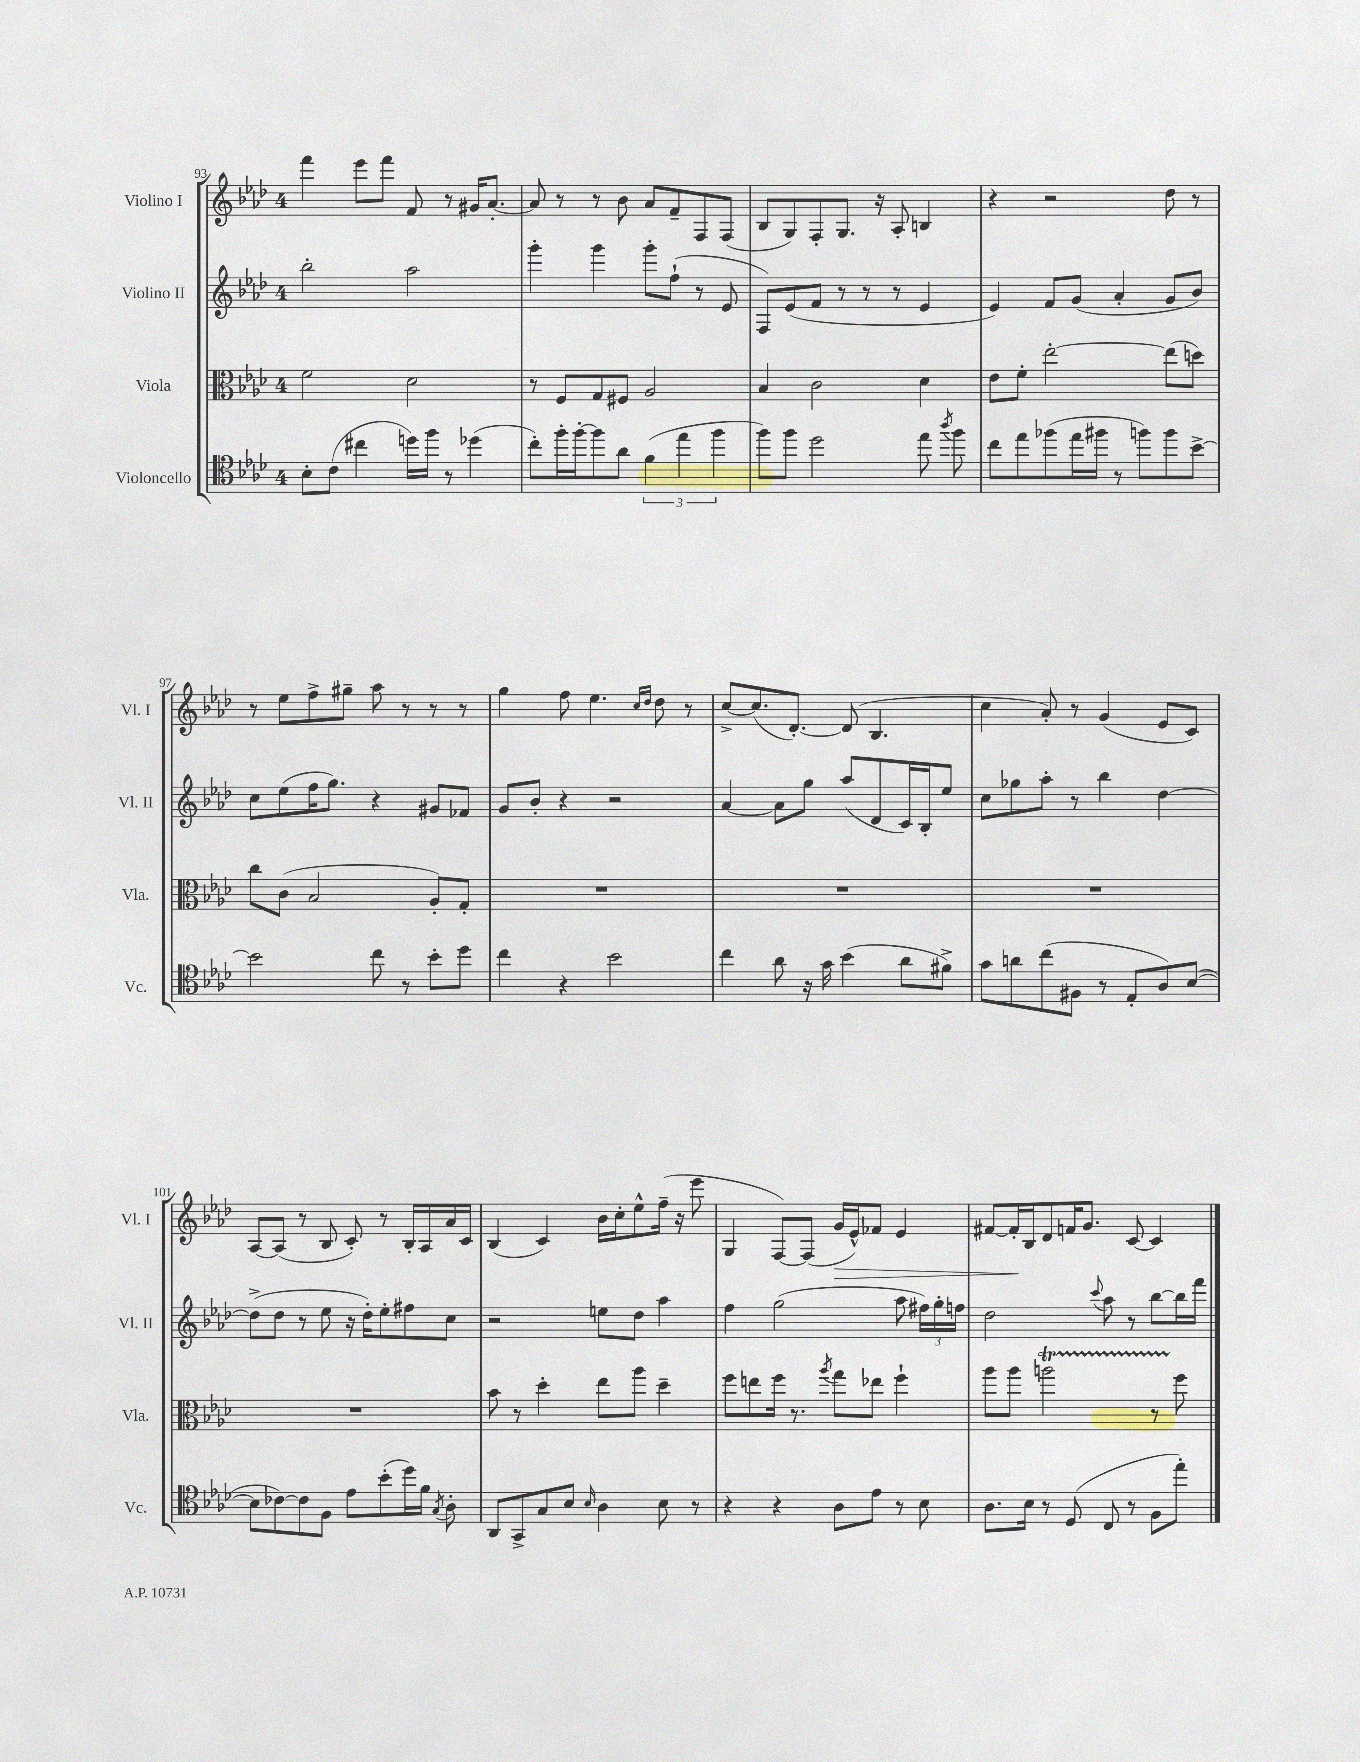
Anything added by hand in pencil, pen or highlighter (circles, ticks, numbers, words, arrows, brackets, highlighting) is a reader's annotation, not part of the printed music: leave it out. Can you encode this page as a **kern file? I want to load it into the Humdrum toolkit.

**kern	**kern	**kern	**kern
*staff4	*staff3	*staff2	*staff1
*clefC4	*clefC3	*clefG2	*clefG2
*k[b-e-a-d-]	*k[b-e-a-d-]	*k[b-e-a-d-]	*k[b-e-a-d-]
*M4/4	*M4/4	*M4/4	*M4/4
8B-'	2f	2bb-'	4fff
(8c	.	.	.
4cc#	.	.	8eee-
.	.	.	8fff
16dd)	2d-	2aa-	8f
16ff	.	.	.
8r	.	.	8r
(4dd-	.	.	16g#
.	.	.	[8.a-'
=	=	=	=
8cc')	8r	4ggg'	8a-]
16ff'	8F	.	8r
[16ff'	.	.	.
8ff]	8G	4ggg	8r
8a-	8F#	.	8b-
(6f	2A-	8ggg'	8a-
.	.	(8ff`	8f~
6ee-	.	.	.
.	.	8r	8F
6ff	.	.	.
.	.	8e-	(8F
=	=	=	=
8ff)	4B-	8F)	8B-
8ff	.	(8e-	8G)
2dd-	2c	8f	8F'
.	.	8r	8.G
.	.	8r	.
.	.	.	16r
.	.	8r	8A-'
8ee-	4d-	4e-	4B
8qaa-	.	.	.
8ff	.	.	.
=	=	=	=
8cc	8e-	4e-)	4r
8ee-	8f'	.	.
(8ff-	[2ee-'	8f	2r
16ee-	.	(8g	.
16ff#	.	.	.
8r	.	4a-'	.
8ff)	.	.	.
8ff	(8ee-]	8g	8dd-
[8b-^	8dd)	8b-)	8r
=	=	=	=
2b-]	8cc	8cc	8r
.	(8c	(8ee-	8ee-
.	2B-	16ff	8ff^
.	.	8.gg)	.
.	.	.	8gg#~
8cc	.	4r	8aa-
8r	.	.	8r
8b-'	8A-')	8g#	8r
8dd-	8G'	8f-	8r
=	=	=	=
4cc	1r	8g	4gg
.	.	8b-'	.
4r	.	4r	8ff
.	.	.	4.ee-
2b-	.	2r	.
.	.	.	16qqcc
.	.	.	16qqdd-
.	.	.	8dd-
.	.	.	8r
=	=	=	=
4cc	1r	[4a-	[8cc^
.	.	.	(8.cc]
8a-	.	8a-]	.
.	.	.	[8.d-')
16r	.	8gg	.
16g	.	.	.
(4b-	.	(8aa-	(8d-]
.	.	8d-	4.B-
8a-	.	16c)	.
.	.	16B-'	.
8f#^)	.	8ee-	.
=	=	=	=
8g	1r	8cc	4cc
8a	.	8gg-	.
(8cc	.	8aa-'	8a-')
8F#	.	8r	8r
8r	.	4bb-	(4g
8E-'	.	.	.
8A-)	.	[4dd-	8e-
([8B-	.	.	8c)
=	=	=	=
8B-]	1r	(8dd-^]	[8A-
[8c-)	.	8dd-	(8A-]
8c-]	.	8r	8r
8F	.	8ee-	8B-
8e-	.	16r	8c')
.	.	16dd-')	.
(8b-'	.	8ee-'	8r
16dd-)	.	8ff#	16B-'
16f	.	.	16A-
8qG	.	.	.
8A-'	.	8cc	16a-
.	.	.	16c
=	=	=	=
8AA-	8b-	2r	(4B-
8GG^	8r	.	.
8G	4dd-'	.	4c)
8B-	.	.	.
16qqB-	.	.	.
4A-	8ee-	8ee	16b-
.	.	.	16cc'
.	8aa-	8dd-	8ee-^^
8B-	4dd-~	4aa-	(16ff~
.	.	.	16r
8r	.	.	8eee-
=	=	=	=
4r	8ff	4ff	4G
.	8ee	.	.
4r	16ff	(2gg	[8F)
.	8.r	.	.
.	.	.	(8F]
.	8qaa-	.	.
8A-	8gg	.	16g
.	.	.	16e-^^)
8e-	8ee-	.	8f-
8r	4ff`	8aa-	4e-
8B-	.	24ff#)	.
.	.	24gg'	.
.	.	24ff	.
=	=	=	=
8.A-	8aa-	2dd-	[8f#
.	8aa-	.	16f#']
16B-	.	.	16B-
8r	2aa	.	8d-
(8D-	.	.	16f
.	.	.	8.g
.	.	8qqccc	.
8C	.	8aa-	.
8r	.	8r	[8c
8F	8r	[8bb-	4c]
8ee-')	8ff	16bb-]	.
.	.	16fff	.
==	==	==	==
*-	*-	*-	*-
